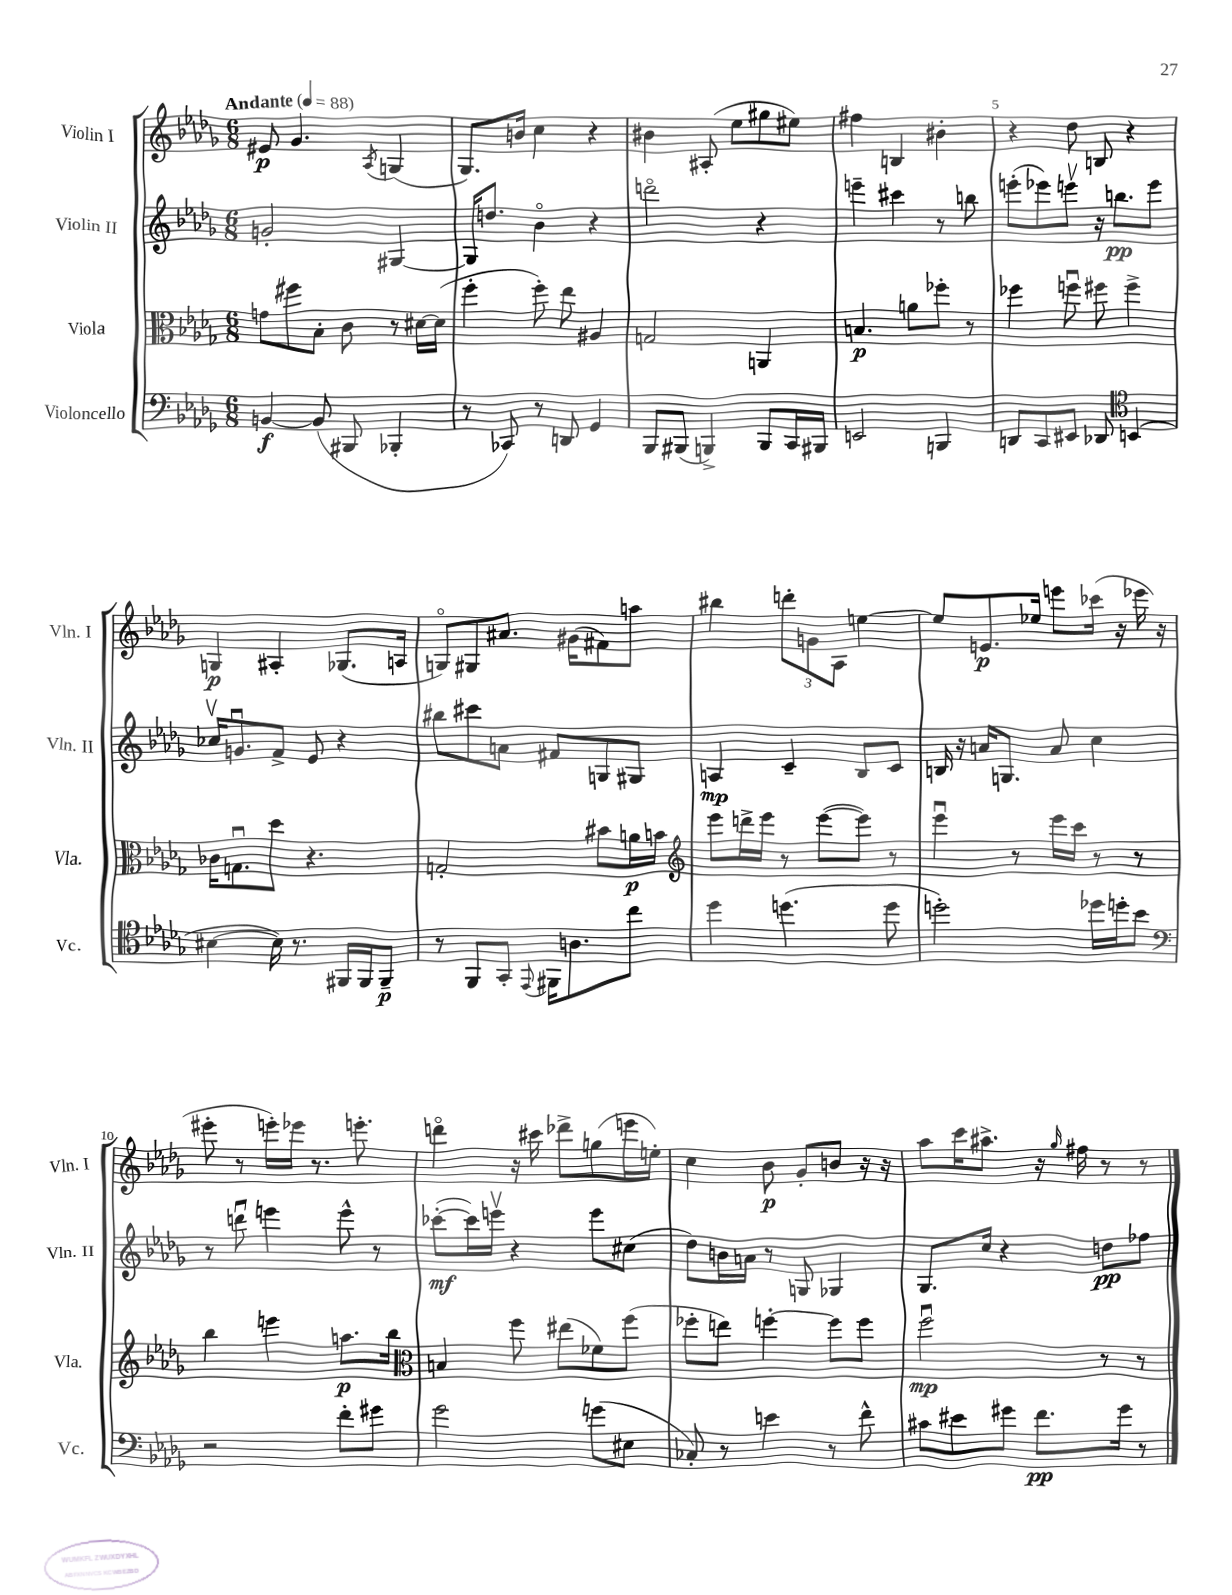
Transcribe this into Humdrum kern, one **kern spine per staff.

**kern	**dynam	**kern	**dynam	**kern	**dynam	**kern	**dynam
*part4	*part4	*part3	*part3	*part2	*part2	*part1	*part1
*staff4	*staff4	*staff3	*staff3	*staff2	*staff2	*staff1	*staff1
*I"Violoncello	*	*I"Viola	*	*I"Violin II	*	*I"Violin I	*
*I'Vc.	*	*I'Vla.	*	*I'Vln. II	*	*I'Vln. I	*
*clefF4	*	*clefC3	*	*clefG2	*	*clefG2	*
*k[b-e-a-d-g-]	*	*k[b-e-a-d-g-]	*	*k[b-e-a-d-g-]	*	*k[b-e-a-d-g-]	*
*M6/8	*	*M6/8	*	*M6/8	*	*M6/8	*
*MM88	*	*MM88	*	*MM88	*	*MM88	*
=1	=1	=1	=1	=1	=1	=1	=1
!	!	!	!	!	!	!LO:TX:a:B:t=Andante	!
[4BBn/	f	8gn\L	.	2gn'/	.	8e#X/	p
.	.	8ff#X\	.	.	.	4.g-/	.
(8BB/]	.	8B-'\J	.	.	.	.	.
8BBB#X/	.	8c\	.	.	.	.	.
.	.	.	.	.	.	8qA-/	.
4BBB-X'/	.	8r	.	[4G#X/	.	(4Gn/	.
.	.	[16d#X\LL	.	.	.	.	.
.	.	(16d#\JJ]	.	.	.	.	.
=2	=2	=2	=2	=2	=2	=2	=2
8r	.	4ff'\	.	16G#/KL]	.	8.G-/L)	.
.	.	.	.	8.ddn/J	.	.	.
8CC-X/)	.	.	.	.	.	.	.
.	.	.	.	.	.	16bn/Jk	.
8r	.	8ff'\)	.	4b-\	.	4cc\	.
8DDn/	.	8ee-\	.	.	.	.	.
4GG-/	.	4A#X/	.	4r	.	4r	.
=3	=3	=3	=3	=3	=3	=3	=3
8BBB-/L	.	2Gn/	.	2dddn\	.	4b#X\	.
(8BBB#X/J	.	.	.	.	.	.	.
4BBBn^/)	.	.	.	.	.	(8A#X'/	.
.	.	.	.	.	.	8ee-\L	.
8BBB/L	.	4AAn/	.	4r	.	8gg#X\	.
16CC/L	.	.	.	.	.	8ee#X\J)	.
16BBB#X/JJ	.	.	.	.	.	.	.
=4	=4	=4	=4	=4	=4	=4	=4
2EEn/	.	4.Bn/	p	4eeen~\	.	4ff#X\	.
.	.	.	.	4ccc#X\	.	4Bn/	.
.	.	8an\L	.	.	.	.	.
4BBBn/	.	8ff-X'\J	.	8r	.	4b#X'\	.
.	.	8r	.	8bbn\	.	.	.
=5	=5	=5	=5	=5	=5	=5	=5
8DDn/L	.	4ff-X\	.	(8eeen'\L	.	4r	.
8CC/	.	.	.	8eee-X\)	.	.	.
8EE#X/J	.	8ffnu\	.	8eeenv\J	.	8dd-\	.
8DD-X/	.	8ff#X\	.	16r	.	8Bn/	.
.	.	.	.	8.bbn\L	pp	.	.
*clefC4	*	*	*	*	*	*	*
(4BBn/	.	4ff#^\	.	.	.	4r	.
.	.	.	.	8eee\J	.	.	.
!!LO:LB:g=z
=6	=6	=6	=6	=6	=6	=6	=6
[4B#X\	.	16c-X\KL	.	16cc-Xv/KL	.	4Gn/	p
.	.	8.Gnu\	.	8.gnu/	.	.	.
16B#\])	.	8dd-\J	.	8f^/J	.	4A#X'/	.
8.r	.	.	.	.	.	.	.
.	.	4.r	.	8e-/	.	.	.
16FF#X/LL	.	.	.	4r	.	(8.G-X/L	.
16FF#/J	.	.	.	.	.	.	.
8FF#~/J	p	.	.	.	.	.	.
.	.	.	.	.	.	16An/Jk	.
=7	=7	=7	=7	=7	=7	=7	=7
8r	.	2Gn'/	.	8bb#X\L	.	8Gn/L)	.
8FF/L	.	.	.	8ccc#X\	.	8G#X/	.
8GG-'/J	.	.	.	8an\J	.	8.a#X/J	.
8qqEE-/	.	.	.	.	.	.	.
16FF#X\KL	.	.	.	8f#X/L	.	.	.
8.An\	.	.	.	.	.	(16g#X\KL	.
.	.	8b#X\L	.	8Gn/	.	8f#X\)	.
8cc\J	.	16an\L	p	8G#X/J	.	8aan\J	.
.	.	16bn\JJ	.	.	.	.	.
=8	=8	=8	=8	=8	=8	=8	=8
*	*	*clefG2	*	*	*	*	*
4dd-\	.	8eee-\L	.	4An/	mp	4bb#X\	.
.	.	16dddn^\L	.	.	.	.	.
.	.	16eee-\JJ	.	.	.	.	.
(4.ddn\	.	8r	.	4c~/	.	12dddn'\L	.
.	.	.	.	.	.	12gn\	.
.	.	([8eee-\L	.	.	.	.	.
.	.	.	.	.	.	12A-\J	.
.	.	8eee-\J])	.	8B-/L	.	[4een\	.
8dd\	.	8r	.	8c/J	.	.	.
=9	=9	=9	=9	=9	=9	=9	=9
2ddn'\)	.	4eee-u\	.	16Bn/	.	8ee/L]	.
.	.	.	.	16r	.	.	.
.	.	.	.	16an/KL	.	8.en/	p
.	.	.	.	8.Gn/J	.	.	.
.	.	8r	.	.	.	.	.
.	.	.	.	.	.	16ee-X/Jk	.
.	.	16eee-\LL	.	8a/	.	8eeen\L	.
.	.	16ccc\JJ	.	.	.	.	.
16dd-X\LL	.	8r	.	4cc\	.	(16ccc-X\Jk	.
16ddn'\J	.	.	.	.	.	16r	.
8b-\J	.	8r	.	.	.	16eee-X\	.
.	.	.	.	.	.	16r	.
!!LO:LB:g=z
=10	=10	=10	=10	=10	=10	=10	=10
*clefF4	*	*	*	*	*	*	*
2r	.	4bb-\	.	8r	.	8eee#X'\	.
.	.	.	.	8dddnu\	.	8r	.
.	.	4eeen\	.	4eeen\	.	16eeen'\LL)	.
.	.	.	.	.	.	16eee-X\JJ	.
.	.	.	.	.	.	8.r	.
8f'\L	.	8.aan\L	p	8eee^^\	.	.	.
.	.	.	.	.	.	8.eeen'\	.
8g#X\J	.	.	.	8r	.	.	.
.	.	16bb-\Jk	.	.	.	.	.
=11	=11	=11	=11	=11	=11	=11	=11
*	*	*clefC3	*	*	*	*	*
2g-\	.	4Bn/	.	([8ccc-X'\L	mf	4dddn\	.
.	.	.	.	16ccc-\L])	.	.	.
.	.	.	.	16eeenv\JJ	.	.	.
.	.	8ff\	.	4r	.	16r	.
.	.	.	.	.	.	16ccc#X\	.
.	.	(8ee#X\L	.	.	.	8ddd-X^\L	.
(8gn\L	.	8f-X\)	.	8eee\L	.	(8ggn\	.
8E#X\J	.	(8ff\J	.	(8cc#X\J	.	16eeen\L	.
.	.	.	.	.	.	16een'\JJ)	.
=12	=12	=12	=12	=12	=12	=12	=12
8C-X'/)	.	8ff-X'\L	.	8dd-\L)	.	4cc\	.
8r	.	8een\J)	.	16bn\L	.	.	.
.	.	.	.	16an\JJ	.	.	.
4en\	.	[4ffn'\	.	8r	.	8b-\	p
.	.	.	.	8Gn/	.	8g-'/L	.
8r	.	8ff\L]	.	4G-X/	.	8bn/J	.
8f^^\	.	8ff\J	.	.	.	16r	.
.	.	.	.	.	.	16r	.
=13	=13	=13	=13	=13	=13	=13	=13
8c#X\L	.	2ffu\	mp	8.G-/L	.	8aa-\L	.
8e#X\	.	.	.	.	.	16ccc\K	.
.	.	.	.	16cc/Jk	.	8.aa#X^\J	.
8g#X\J	.	.	.	4r	.	.	.
8.f\L	pp	.	.	.	.	16r	.
.	.	.	.	.	.	16qqgg-/	.
.	.	.	.	.	.	16ff#X\	.
.	.	8r	.	8ddn\L	pp	8r	.
16g#\Jk	.	.	.	.	.	.	.
8r	.	8r	.	8ff-X\J	.	8r	.
==	==	==	==	==	==	==	==
*-	*-	*-	*-	*-	*-	*-	*-
